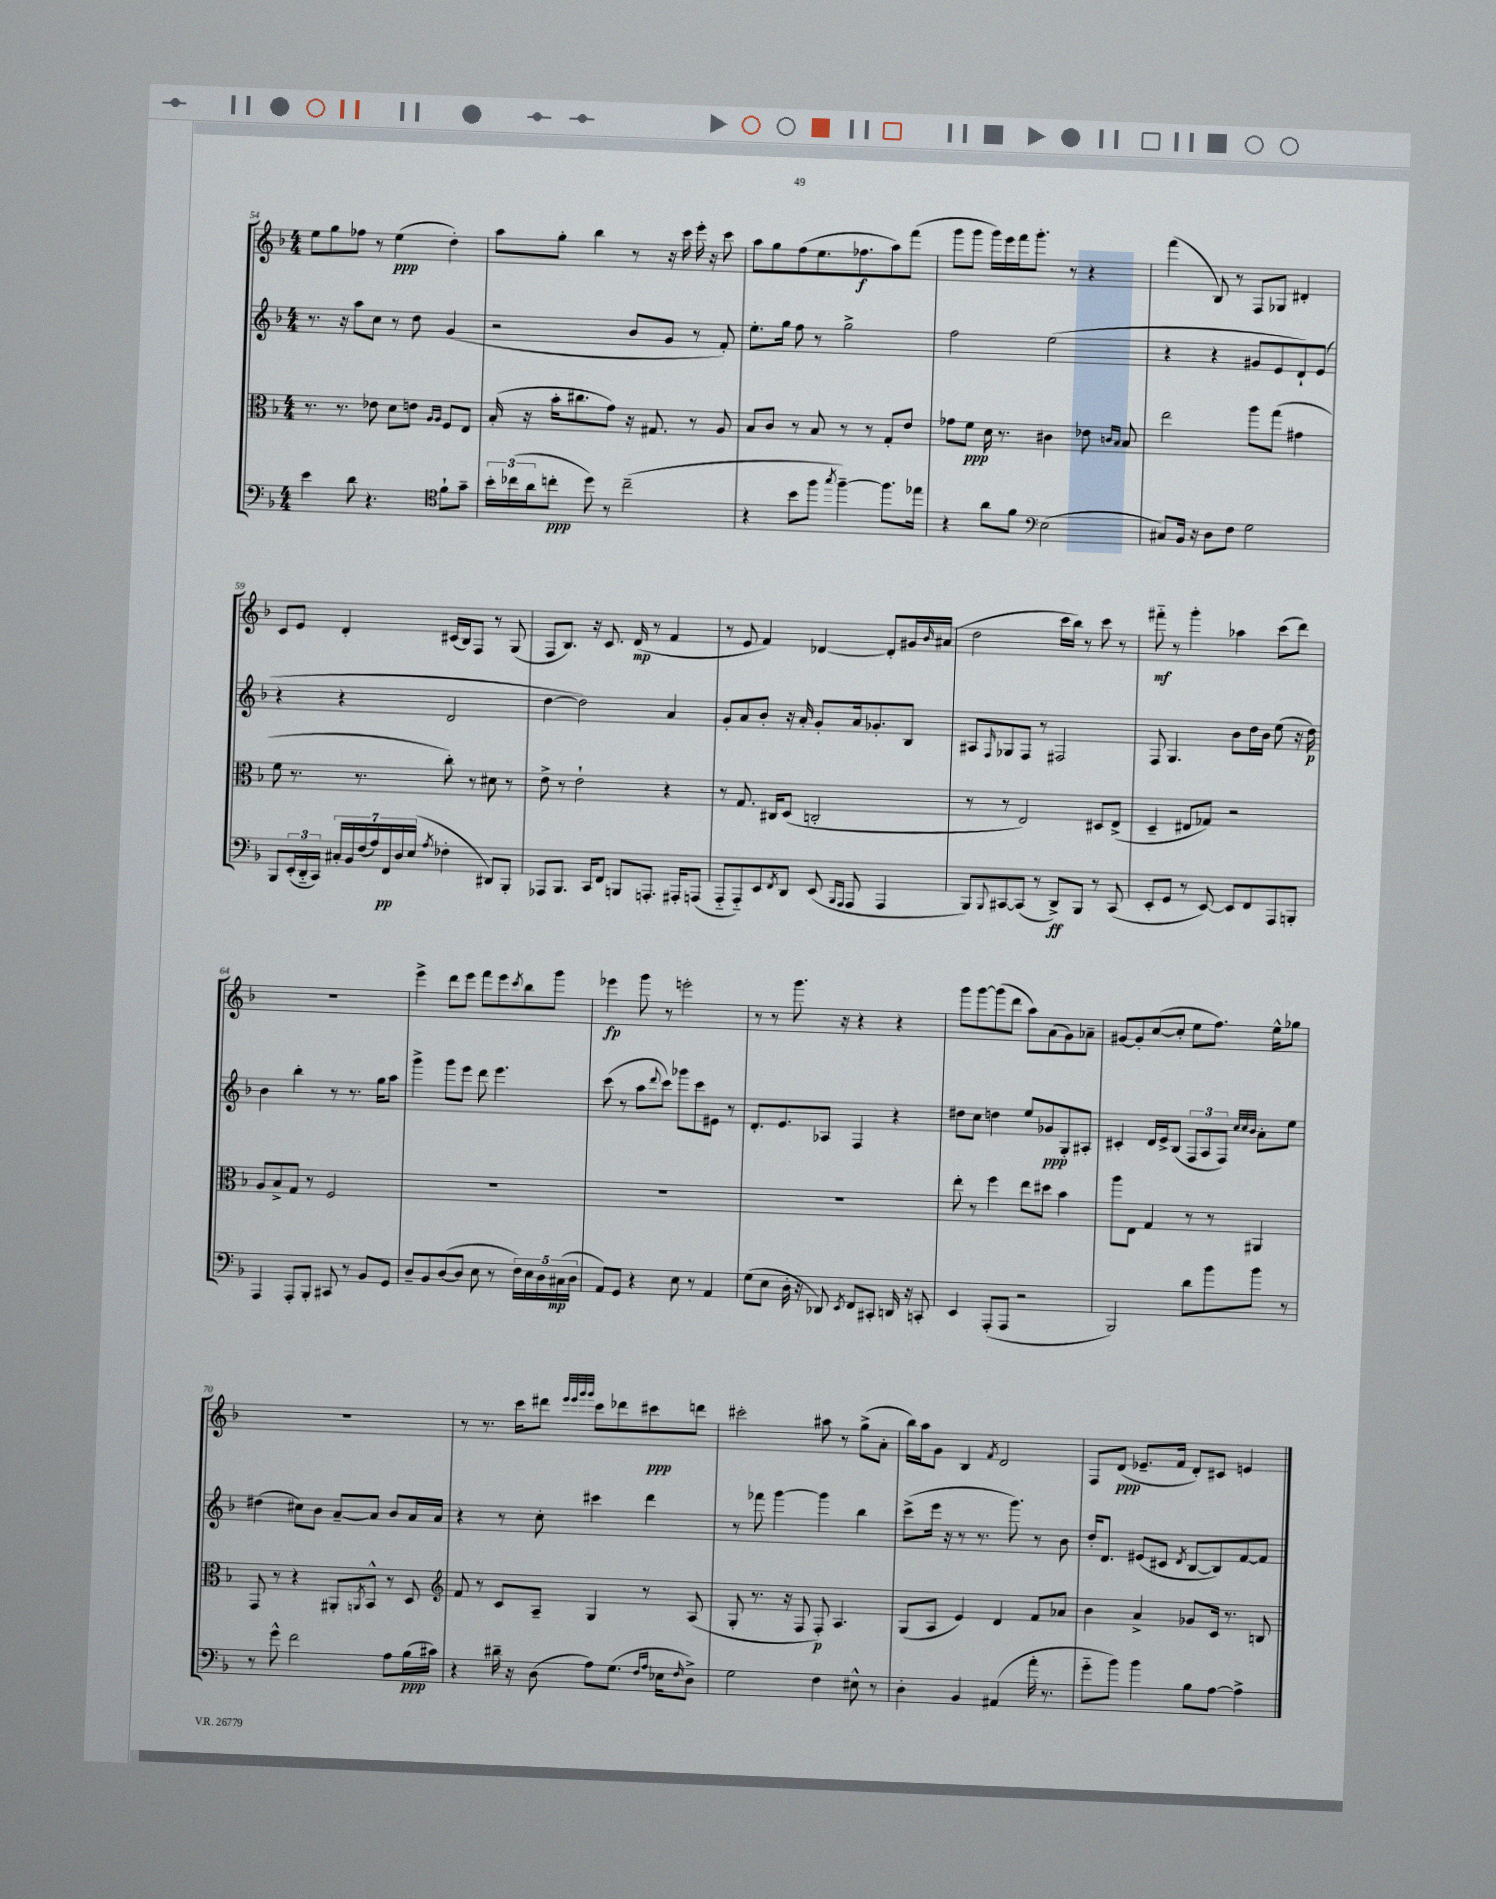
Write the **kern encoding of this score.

**kern	**kern	**kern	**kern
*staff4	*staff3	*staff2	*staff1
*clefF4	*clefC3	*clefG2	*clefG2
*k[b-]	*k[b-]	*k[b-]	*k[b-]
*M4/4	*M4/4	*M4/4	*M4/4
4e	8.r	8.r	8ee
.	.	.	8gg
.	8.r	16r	.
8d	.	8aa	8ff-
4.r	8e-	8cc	8r
.	8d	8r	(4ee
.	8e	8dd	.
*clefC4	*	*	*
.	16qqA	.	.
.	16qqA	.	.
8f`	8F	(4g	4dd')
8g~	8E	.	.
=	=	=	=
24b-'	(16B-'	2r	8aa
(24cc-	.	.	.
.	16r	.	.
24a	.	.	.
8cc'	16b-'	.	8gg'
.	8.cc#	.	.
8dd)	.	.	4bb-
8r	8g)	.	.
(2cc~	16r	8b-	8r
.	8.G#	.	.
.	.	8g	16r
.	.	.	16ccc
.	8r	8r	16eee'
.	.	.	16r
.	8A	8f')	8ccc
=	=	=	=
4r	8B-	8.ee'	8aa
.	8c	.	8gg
.	.	16gg	.
8b-	8r	8ff	(8ff
8ff	8B-	8r	8.ee
8qgg	.	.	.
[4ff~)	8r	2gg^	.
.	.	.	8.ff-
.	8r	.	.
8.ff]	8G'	.	8aa)
.	8e	.	(8fff
16ee-	.	.	.
=	=	=	=
4r	8g-	2ff	8ggg
.	8f	.	8ggg
8a	16d	.	16ggg)
.	8.r	.	16eee
8f	.	.	16fff
.	.	.	8.ggg'
*clefF4	*	*	*
(2E	4c#	(2ee	.
.	.	.	8r
.	8e-	.	4r
.	16qqc	.	.
.	16qqB-	.	.
.	8B-	.	.
=	=	=	=
8C#)	2ee	4r	(4fff
16BB-	.	.	.
16r	.	.	.
8D	.	4r	8B-)
8F	.	.	8r
2G	8aa	8g#	8F
.	(8gg	8e	8G-
.	4g#	8d`)	4d#'
.	.	(8e	.
=	=	=	=
8BBB-	8f	4r	8c
(24EE'	8.r	.	8e
24DD'~	.	.	.
24CC)	.	.	.
28C#'	.	4r	4d'
28BB-	.	.	.
.	8.r	.	.
(28F	.	.	.
28A)	.	.	.
28FF	.	.	.
28D	.	.	.
(28E	.	.	.
8qA	.	.	.
4F-'	8cc')	2d	(16c#
.	.	.	16B-)
.	8r	.	8F
8DD#)	8d#	.	8r
8BBB-'	8r	.	(8G
=	=	=	=
8AAA-	8e^	[4dd	8F
8.BBB-	8r	.	8.B-)
.	2e`	2dd])	.
16CC	.	.	16r
8FF	.	.	8.c
8BBB	.	.	.
.	.	.	(16d
8.AAA'	.	.	8r
.	4r	4a	4f
16AAA#'	.	.	.
(8AAA	.	.	.
=	=	=	=
8AAA'~	8r	8g'	8r
8AAA'~)	8.G	8a	8e
8EE	.	8b-'	4f)
.	16C#	.	.
8qFF	.	.	.
8DD	(8D	16r	.
.	.	16a'	.
(8EE	2C'	8g'	[4d-
16qqBBB-	.	.	.
16qqAAA	.	.	.
8AAA	.	16a	.
.	.	8.g-'	.
4AAA	.	.	8d-']
.	.	8B-	16g#
.	.	.	16qqb-
.	.	.	(16a#
=	=	=	=
8BBB-)	8r	8A#	2dd
8qqBBB-	.	16qqF	.
[8CC#	8r	8G-	.
(8CC#]	2E)	8F	.
8r	.	8r	.
8DD^)	.	2F#	16ccc
.	.	.	16bb-)
8BBB-	.	.	8r
8r	8D#	.	8ccc
(8CC#	(8E^	.	8r
=	=	=	=
8EE'	4D~	8F	8fff#'~
8GG	.	4.G	8r
8r	8E#	.	4ggg'
[8EE)	8G-)	.	.
8EE]	2r	8b-	4aa-
8FF	.	16dd	.
.	.	16b-	.
8AAA	.	(8ee	(8ccc
8BBB'	.	16r	8ddd)
.	.	16dd)	.
=	=	=	=
4AAA	8A	4b-	1r
.	8B-^	.	.
8AAA'	8G	4bb-'	.
8BBB-'	8r	.	.
8CC#	2F	8r	.
8r	.	8.r	.
8BB-	.	.	.
.	.	16gg	.
8GG	.	8aa	.
=	=	=	=
8D~	1r	4ggg^	4eee^
8BB-	.	.	.
([8D	.	8ggg	8ddd
8D]	.	8eee	8eee
8E	.	8ddd	8fff
8r	.	4.eee	8eee
.	.	.	8qccc
20F)	.	.	8bb-
20E	.	.	.
20D	.	.	.
.	.	.	8ggg
(20C#	.	.	.
20D	.	.	.
=	=	=	=
8AA)	1r	(8ccc	4eee-
8GG	.	8r	.
4r	.	8aa	8ggg
.	.	8qqddd	.
.	.	8ccc)	8r
8E	.	8ggg-	2eee'
8r	.	8ccc	.
4AA	.	8e#	.
.	.	8r	.
=	=	=	=
(8G	1r	8.d'	8r
8E	.	.	8r
.	.	8.e	.
16D'	.	.	8.ggg
16r	.	.	.
8DD-)	.	8A-	.
.	.	.	16r
8qEE	.	.	.
8FF	.	4F	4r
8CC#'	.	.	.
16DD	.	4r	4r
16r	.	.	.
8CC'	.	.	.
=	=	=	=
4EE	8ee'	8dd#	8ggg
.	8r	8cc	[8ggg
(8AAA'	4ff	4dd	(8ggg]
8AAA	.	.	8ddd
2r	8ee	8ee	8aa)
.	8dd#	8g-	(8a
.	4b-	8G'	8g)
.	.	8A#'	8a-~
=	=	=	=
2BBB-)	8aa	4c#'	[8g#
.	8E	.	8g#']
.	4G	16d	([8cc
.	.	16e^	.
.	.	(8B-	8cc']
8d	8r	12F	8ee
.	.	12A	.
8b-	8r	.	8.ff)
.	.	12F)	.
.	.	32qqcc	.
.	.	32qqcc	.
.	.	32qqb-	.
8b-	4AA#	8a'	.
.	.	.	16ee^^
8r	.	8ee	8gg-
=	=	=	=
8r	8GG	(4dd#	1r
8g^^	8r	.	.
2f	4r	8cc#)	.
.	.	8b-	.
.	8AA#'	[8a~	.
.	8qAA	.	.
.	8BB-^^	8a]	.
8A	8r	8b-	.
(16B-	8D	16a	.
16c#)	.	16a	.
=	=	=	=
*	*clefG2	*	*
4r	8f	4r	8r
.	8r	.	8.r
16d#~	8c	8r	.
16r	.	.	16ccc
(8D	8A~	8cc'	8ddd#
.	.	.	32qqeee
.	.	.	32qqeee
.	.	.	32qqggg
.	.	.	32qqggg
8A)	4G	4ccc#	8ccc
(8.G	.	.	8ddd-
.	8r	4ddd	8ccc#
16qqF	.	.	.
16qqA	.	.	.
16E-	.	.	.
16qqF	.	.	.
8D^)	(8A	.	8ddd
=	=	=	=
2G	8G'	8r	2ccc#'
.	8.r	8fff-	.
.	.	[4ggg	.
.	16r	.	.
.	8F	.	.
4F	8F')	4ggg]	8aa#
.	4.A	.	8r
8E#^^	.	4bb-	(8gg^
8r	.	.	8a'
=	=	=	=
4D'	(8G	(8ccc^	16bb-)
.	.	.	16aa
.	8A	16eee	8g
.	.	16r	.
4BB-	4e)	8r	4B-
.	.	8.r	.
.	.	.	8qf
(4AA#	4d	.	2d
.	.	8.ggg)	.
16a'	8f	8r	.
8.r	.	.	.
.	8a-	8b-	.
=	=	=	=
8g'~	4b-	16dd'	8F
.	.	8.d	.
8b-)	.	.	(8d
4b-	4a^	(8e#	8.e-~
.	.	8c#	.
.	.	.	16f
.	.	8qd	.
8B-	8g-	[8B-	8d')
[8A	16c	8B-])	8c#
.	8.r	.	.
4A^]	.	[8f	4e
.	8B	8f]	.
==	==	==	==
*-	*-	*-	*-
